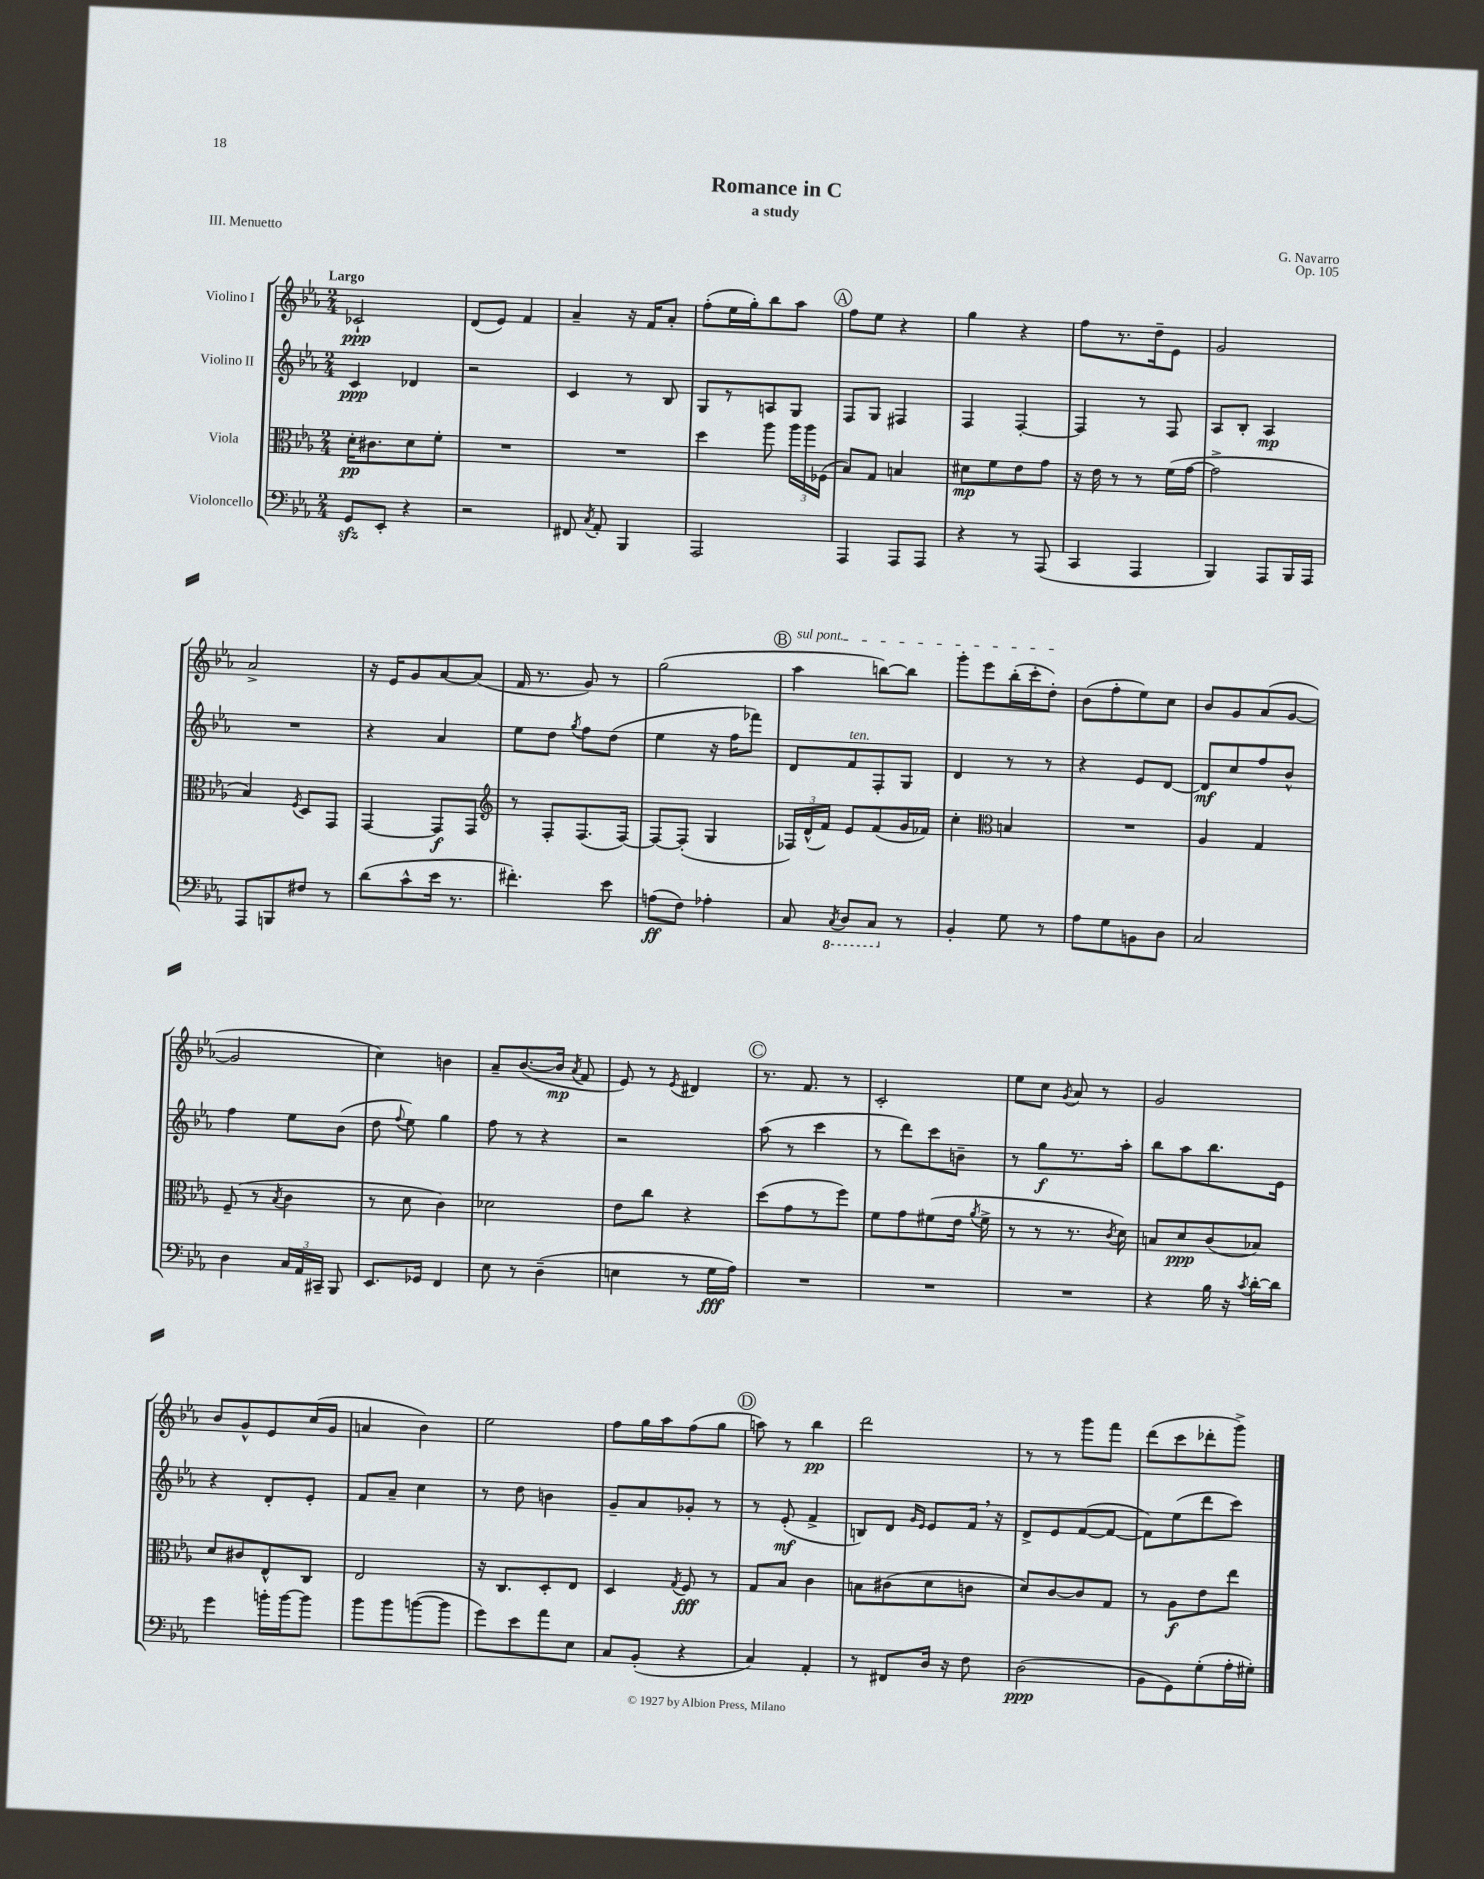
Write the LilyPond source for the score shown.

\header { title = "Romance in C" composer = "G. Navarro" subtitle = "a study" opus = "Op. 105" piece = "III. Menuetto" }
<<
\new StaffGroup <<
\new Staff = "s0" \with { instrumentName = "Violino I" } {
    \clef treble \key ees \major \numericTimeSignature \time 2/4 \tempo "Largo"
    \autoBeamOff ces'2-!\ppp |
    d'8[( ees'8]) f'4 |
    aes'4-- r16 f'16[ aes'8]-. |
    f''8[-.( ees''16 g''16-.) bes''8 aes''8] |
    \mark \markup { \circle "A" } f''8[ ees''8] r4 |
    g''4 r4 |
    f''8[ r8. d''16-- ees'8] |
    g'2 |
    aes'2-> |
    r16 ees'16[ g'8 aes'8~ aes'8]( |
    f'16 r8. g'8) r8 |
    g''2( |
    \mark \markup { \circle "B" } \once \override TextSpanner.bound-details.left.text = \markup { \italic "sul pont." } aes''4\startTextSpan b''8[~) b''8] |
    g'''8[-. ees'''8 bes''16-.( c'''16-. d''8]-.\stopTextSpan) |
    bes'8[( f''8-. ees''8) c''8] |
    bes'8[ g'8 aes'8( g'8]~ |
    g'2 |
    c''4) b'4 |
    aes'8[-- bes'8.~( bes'16]\mp \acciaccatura { aes'8 } f'8 |
    ees'8) r8 \acciaccatura { ees'8 } dis'4 |
    \mark \markup { \circle "C" } r8. f'8. r8 |
    c'2-. |
    ees''8[ c''8] \acciaccatura { g'8 } aes'8 r8 |
    g'2 |
    bes'8[ g'8-^ ees'8 c''16( g'16] |
    a'4 bes'4) |
    ees''2 |
    f''8[ g''16 aes''16 f''8( g''8] |
    \mark \markup { \circle "D" } a''8) r8 bes''4\pp |
    d'''2 |
    r8 r8 g'''8[ f'''8] |
    d'''8[( c'''8 des'''8-. g'''8]->) \bar "|." |
}
\new Staff = "s1" \with { instrumentName = "Violino II" } {
    \clef treble \key ees \major \numericTimeSignature \time 2/4
    \autoBeamOff c'4\ppp des'4 |
    r2 |
    c'4 r8 bes8 |
    g8[ r8 a8 g8] |
    \mark \markup { \circle "A" } f8[ g8] fis4 |
    f4 f4~-. |
    f4 r8 f8 |
    aes8[ bes8]-. aes4\mp |
    R2 |
    r4 aes'4 |
    ees''8[ d''8] \acciaccatura { g''8 } f''8[ d''8]( |
    ees''4 r16 f''16[ fes'''8]) |
    \mark \markup { \circle "B" } d'8[ f'8^\markup { \italic "ten." } f8-. g8] |
    d'4 r8 r8 |
    r4 ees'8[ d'8]~ |
    d'8[\mf c''8 f''8 bes'8]-^ |
    f''4 ees''8[ bes'8]( |
    d''8 \appoggiatura { f''8 } ees''8) g''4 |
    f''8 r8 r4 |
    r2 |
    \mark \markup { \circle "C" } aes''8( r8 c'''4 |
    r8 d'''8[) c'''8 b'8]-- |
    r8 g''8[\f r8. aes''16]-. |
    bes''8[ aes''8 bes''8. ees'16] |
    r4 d'8[-. ees'8]-. |
    f'8[ aes'8]-- c''4 |
    r8 d''8 b'4 |
    g'8[-- aes'8 ges'8]-. r8 |
    \mark \markup { \circle "D" } r8 ees'8-.\mf( f'4-> |
    b8[) d'8] \grace { g'16[ ees'16] } ees'8[ f'16] \breathe r16 |
    d'8[-> ees'8 f'8~( f'8]~ |
    f'8[) ees''8( d'''8 c'''8]) \bar "|." |
}
\new Staff = "s2" \with { instrumentName = "Viola" } {
    \clef alto \key ees \major \numericTimeSignature \time 2/4
    \autoBeamOff d'16[-.\pp cis'8. d'8 f'8]-. |
    R2 |
    R2 |
    d''4 aes''8 \tuplet 3/2 { aes''16[ aes''16 fes16]( } |
    \mark \markup { \circle "A" } bes8[) g8] b4 |
    dis'8[\mp f'8 ees'8 g'8] |
    r16 ees'16 r8 r8 f'16[( g'16]~ |
    g'2-> |
    bes4) \acciaccatura { f8 } d8[ g,8] |
    g,4~ g,8[\f g,8] |
    \clef treble r8 f8[-. f8.( f16]~) |
    f8[~ f8]-.( g4 |
    \mark \markup { \circle "B" } \tuplet 3/2 { fes16[) d'16-^( f'16]) } ees'8[ f'8( g'16 fes'16]) |
    c''4-. \clef alto b4 |
    R2 |
    aes4 g4 |
    f8--( r8 \acciaccatura { bes8 } c'4 |
    r8 d'8 c'4) |
    des'2 |
    ees'8[ c''8] r4 |
    \mark \markup { \circle "C" } d''8[( g'8 r8 f''8]) |
    f'8[ g'8 fis'8( ees'16] \acciaccatura { aes'8 } fis'16-> |
    r8 r8 r8. \acciaccatura { c'8 } d'16) |
    b8[ d'8\ppp c'8( bes8]) |
    d'8[ cis'8 ees8-^ c8] |
    ees2 |
    r16 c8.[ d8-. ees8] |
    d4 \acciaccatura { g8 } f8\fff r8 |
    \mark \markup { \circle "D" } g8[ bes8] c'4 |
    b8[ cis'8( d'8 c'8] |
    d'8[) c'8~ c'8 g8] |
    r8 aes8[\f ees'8 ees''8] \bar "|." |
}
\new Staff = "s3" \with { instrumentName = "Violoncello" } {
    \clef bass \key ees \major \numericTimeSignature \time 2/4
    \autoBeamOff g,8[\sfz ees,8]-. r4 |
    r2 |
    fis,8 \acciaccatura { c8 } aes,8-. bes,,4 |
    aes,,2 |
    \mark \markup { \circle "A" } aes,,4 aes,,8[ aes,,8] |
    r4 r8 aes,,8( |
    c,4 aes,,4 |
    bes,,4) aes,,8[ bes,,16 aes,,16] |
    aes,,8[ b,,8 fis8] r8 |
    d'8[( c'8-^ ees'16] r8. |
    fis'4.-.) ees'8 |
    a8[\ff( f8]) aes4-. |
    \mark \markup { \circle "B" } c8 \ottava #-1 \acciaccatura { c,8 } d,8[ c,8] \ottava #0 r8 |
    bes,4-. g8 r8 |
    aes8[ g8 b,8 d8] |
    c2 |
    d4 \tuplet 3/2 { c16[ aes,16 cis,16]-- } bes,,8 |
    ees,8.[ ges,16] f,4 |
    ees8 r8 d4--( |
    e4 r8 g16[\fff aes16]) |
    \mark \markup { \circle "C" } R2 |
    R2 |
    R2 |
    r4 bes16 r16 \acciaccatura { c'8 } d'16[~-. d'16] |
    g'4 b'16[-. b'16~ b'8] |
    bes'8[ bes'8 b'8~( b'8] |
    g'8[) ees'8 aes'8 ees8] |
    c8[ bes,8]-.( r4 |
    \mark \markup { \circle "D" } c4) aes,4-. |
    r8 fis,8[ d16] r16 f8 |
    d2\ppp( |
    bes,8[ g,8) g8-.( aes16-. gis16]-.) \bar "|." |
}
>>
>>
\layout { \context { \Score \remove "Bar_number_engraver" } }
